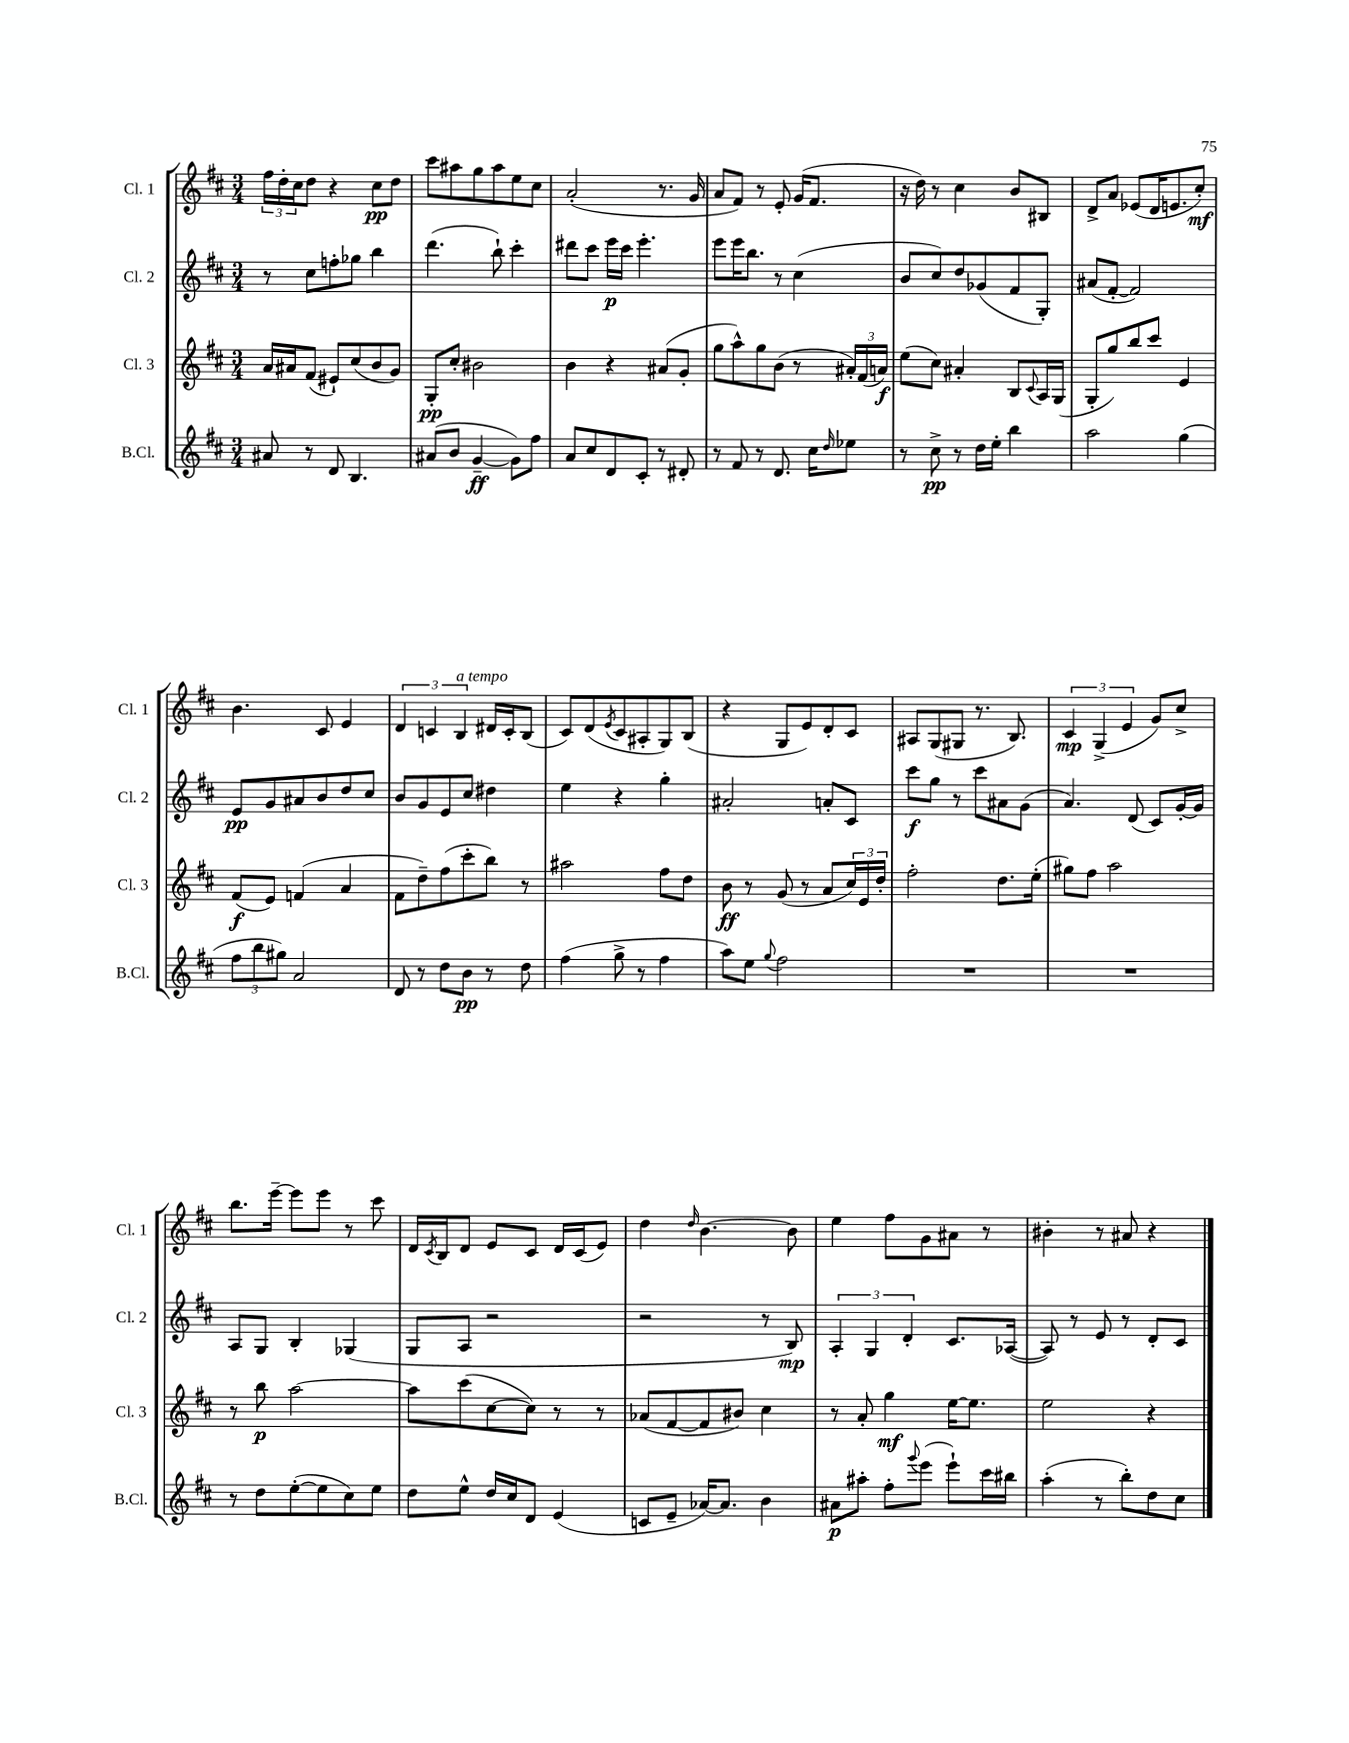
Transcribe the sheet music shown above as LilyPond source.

<<
\new StaffGroup <<
\new Staff = "s0" \with { instrumentName = "Cl. 1" shortInstrumentName = "Cl. 1" } {
    \clef treble \key d \major \numericTimeSignature \time 3/4
    \tuplet 3/2 { fis''16 d''16-. cis''16 } d''8 r4 cis''8\pp d''8 |
    cis'''8 ais''8 g''8 ais''8 e''8 cis''8 |
    a'2-.( r8. g'16 |
    a'8 fis'8) r8 e'8-. g'16( fis'8. |
    r16 d''16) r8 cis''4 b'8 bis8 |
    d'8-> a'8 ees'8( d'16 e'8. cis''8-.\mf) |
    b'4. cis'8 e'4 |
    \tuplet 3/2 { d'4 c'4 b4^\markup { \italic "a tempo" } } dis'16 c'16-. b8( |
    cis'8) d'8( \acciaccatura { e'8 } cis'8 ais8-. g8) b8( |
    r4 g8 e'8) d'8-. cis'8 |
    ais8 g8( gis8 r8. b8.) |
    \tuplet 3/2 { cis'4\mp g4->( e'4 } g'8) cis''8-> |
    b''8. e'''16~-- e'''8 e'''8 r8 cis'''8 |
    d'16 \acciaccatura { cis'8 } b16 d'8 e'8 cis'8 d'16 cis'16( e'8) |
    d''4 \grace { d''16 } b'4.~ b'8 |
    e''4 fis''8 g'8 ais'8 r8 |
    bis'4-. r8 ais'8 r4 \bar "|." |
}
\new Staff = "s1" \with { instrumentName = "Cl. 2" shortInstrumentName = "Cl. 2" } {
    \clef treble \key d \major \numericTimeSignature \time 3/4
    r8 cis''8 f''8-. ges''8 b''4 |
    d'''4.( b''8-!) cis'''4-. |
    dis'''8 cis'''8 e'''16\p cis'''16 e'''4.-. |
    e'''8 e'''16 b''8. r8 cis''4( |
    b'8 cis''8) d''8 ges'8( fis'8 g8-.) |
    ais'8( fis'8~-. fis'2) |
    e'8\pp g'8 ais'8 b'8 d''8 cis''8 |
    b'8 g'8 e'8 cis''8 dis''4 |
    e''4 r4 g''4-. |
    ais'2-. a'8-. cis'8 |
    cis'''8\f g''8 r8 cis'''8 ais'8 g'8( |
    a'4.) d'8( cis'8) g'16~-. g'16 |
    a8 g8 b4-. ges4( |
    g8 a8 r2 |
    r2 r8 b8\mp) |
    \tuplet 3/2 { a4-. g4 d'4-. } cis'8. aes16~( |
    aes8) r8 e'8 r8 d'8-. cis'8 \bar "|." |
}
\new Staff = "s2" \with { instrumentName = "Cl. 3" shortInstrumentName = "Cl. 3" } {
    \clef treble \key d \major \numericTimeSignature \time 3/4
    a'16 ais'16 fis'8( eis'8-!) cis''8( b'8 g'8) |
    g8-.\pp cis''8-. bis'2 |
    b'4 r4 ais'8( g'8-. |
    g''8 a''8-^) g''8 b'8( r8 \tuplet 3/2 { ais'16-.) fis'16( a'16\f) } |
    e''8( cis''8) ais'4-. b8 \appoggiatura { cis'8 } a16 g16( |
    g8-. g''8) b''8 cis'''8 e'4 |
    fis'8\f( e'8) f'4( a'4 |
    fis'8 d''8--) fis''8( cis'''8-. b''8) r8 |
    ais''2 fis''8 d''8 |
    b'8\ff r8 g'8( r8 a'8 \tuplet 3/2 { cis''16) e'16 d''16-. } |
    fis''2-. d''8. e''16-.( |
    gis''8) fis''8 a''2 |
    r8 b''8\p a''2~ |
    a''8 cis'''8( cis''8~ cis''8) r8 r8 |
    aes'8( fis'8~ fis'8 bis'8) cis''4 |
    r8 a'8-. g''4\mf e''16~ e''8. |
    e''2 r4 \bar "|." |
}
\new Staff = "s3" \with { instrumentName = "B.Cl." shortInstrumentName = "B.Cl." } {
    \clef treble \key d \major \numericTimeSignature \time 3/4
    ais'8 r8 d'8 b4. |
    ais'8( b'8 g'4~--\ff g'8) fis''8 |
    a'8 cis''8 d'8 cis'8-. r8 dis'8-. |
    r8 fis'8 r8 d'8. cis''16 \grace { d''16 } ees''8 |
    r8 cis''8->\pp r8 d''16 e''16-. b''4 |
    a''2 g''4( |
    \tuplet 3/2 { fis''8 b''8 gis''8) } a'2 |
    d'8 r8 d''8 b'8\pp r8 d''8 |
    fis''4( g''8-> r8 fis''4 |
    a''8) e''8 \appoggiatura { g''8 } fis''2 |
    R2. |
    R2. |
    r8 d''8 e''8~-.( e''8 cis''8) e''8 |
    d''8 e''8-^ d''16 cis''16 d'8 e'4( |
    c'8 e'8-- aes'16~) aes'8. b'4 |
    ais'8\p ais''8-. fis''8-. \appoggiatura { g'''8 } e'''8( e'''8-!) cis'''16 bis''16 |
    a''4-.( r8 b''8-.) d''8 cis''8 \bar "|." |
}
>>
>>
\layout { \context { \Score \remove "Bar_number_engraver" } }
